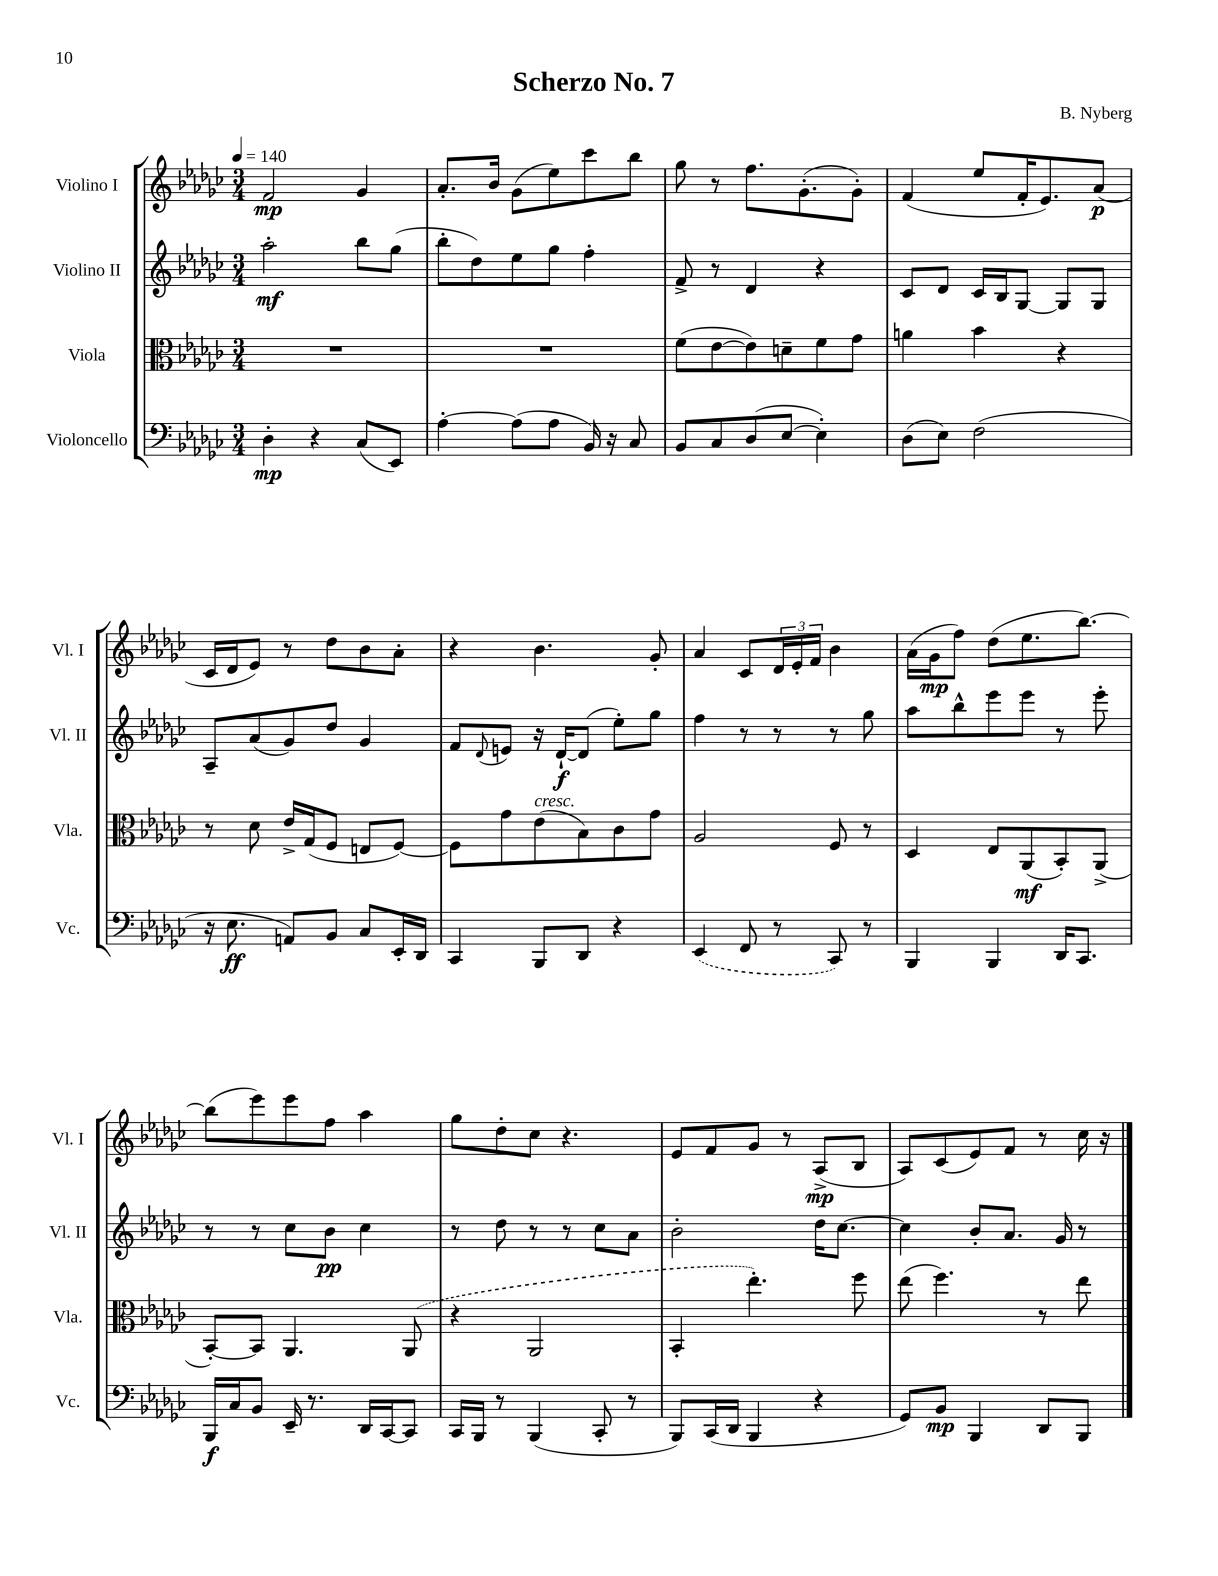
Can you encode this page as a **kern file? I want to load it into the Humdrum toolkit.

**kern	**kern	**kern	**kern
*staff4	*staff3	*staff2	*staff1
*clefF4	*clefC3	*clefG2	*clefG2
*k[b-e-a-d-g-c-]	*k[b-e-a-d-g-c-]	*k[b-e-a-d-g-c-]	*k[b-e-a-d-g-c-]
*M3/4	*M3/4	*M3/4	*M3/4
*MM140	*MM140	*MM140	*MM140
4D-'\	2.r	2aa-'\	2f/
4r	.	.	.
(8C-/L	.	8bb-\L	4g-/
8EE-/J)	.	(8gg-\J	.
=	=	=	=
[4A-'\	2.r	8bb-'\L	8.a-'/L
.	.	8dd-\)	.
.	.	.	16b-/Jk
(8A-\]L	.	8ee-\	(8g-\L
8A-\J	.	8gg-\J	8ee-\)
16BB-/)	.	4ff'\	8ccc-\
16r	.	.	.
8C-/	.	.	8bb-\J
=	=	=	=
8BB-/L	(8f\L	8f^/	8gg-\
8C-/	[8e-\	8r	8r
(8D-/	8e-\])	4d-/	8.ff\L
[8E-/J	8d~\	.	.
.	.	.	(8.g-'\
4E-'\])	8f\	4r	.
.	8g-\J	.	8g-'\J)
=	=	=	=
(8D-\L	4a\	8c-/L	(4f/
8E-\J)	.	8d-/J	.
(2F\	4b-\	16c-/LL	8ee-/L
.	.	16B-/J	.
.	.	[8G-/J	16f'/K
.	.	.	8.e-/)
.	4r	8G-/]L	.
.	.	8G-/J	(8a-/J
=	=	=	=
16r	8r	8A-~/L	16c-/LL
8.E-\	.	.	16d-/J
.	8d-\	(8a-/	8e-/J)
8AA/L)	16e-^/LL	8g-/)	8r
.	(16G-/J	.	.
8BB-/J	8F/J	8dd-/J	8dd-\L
8C-/L	8E/L	4g-/	8b-\
16EE-'/L	[8F/J)	.	8a-'\J
16DD-/JJ	.	.	.
=	=	=	=
4CC-/	8F\]L	8f/L	4r
.	.	8qqd-/	.
.	8g-\	8e/J	.
8BBB-/L	(8e-\	16r	4.b-\
.	.	[16d-`/LK	.
8DD-/J	8B-\)	(8d-/]J	.
4r	8c-\	8ee-'\L)	.
.	8g-\J	8gg-\J	8g-'/
=	=	=	=
(4EE-/	2A-/	4ff\	4a-/
8FF/	.	8r	8c-/L
8r	.	8r	24d-/L
.	.	.	24e-'/
.	.	.	24f/JJ
8CC-/)	8F/	8r	4b-\
8r	8r	8gg-\	.
=	=	=	=
4BBB-/	4D-/	8aa-\L	(16a-\LL
.	.	.	16g-\J
.	.	8bb-^^\	8ff\J)
4BBB-/	8E-/L	8eee-\	(8dd-\L
.	(8AA-/	8eee-\J	8.ee-\
16DD-/LK	8BB-'/)	8r	.
8.CC-/J	.	.	[8.bb-\J)
.	(8AA-^/J	8eee-'\	.
=	=	=	=
16BBB-/LL	[8BB-'/L)	8r	(8bb-\]L
16C-/J	.	.	.
8BB-/J	8BB-/]J	8r	8eee-\)
16EE-~/	4.AA-/	8cc-\L	8eee-\
8.r	.	.	.
.	.	8b-\J	8ff\J
16DD-/LL	.	4cc-\	4aa-\
[16CC-/J	.	.	.
8CC-/]J	(8AA-/	.	.
=	=	=	=
16CC-/LL	4r	8r	8gg-\L
16BBB-/JJ	.	.	.
8r	.	8dd-\	8dd-'\
(4BBB-/	2AA-/	8r	8cc-\J
.	.	8r	4.r
8CC-'/	.	8cc-\L	.
8r	.	8a-\J	.
=	=	=	=
8BBB-/L)	4BB-'/	2b-'\	8e-/L
(16CC-/L	.	.	8f/
16DD-/JJ	.	.	.
4BBB-/	4.ee-'\)	.	8g-/J
.	.	.	8r
4r	.	16dd-\LK	(8A-^/L
.	.	[8.cc-\J	.
.	8ff\	.	8B-/J
=	=	=	=
8GG-/L)	(8ee-\	4cc-\]	8A-/L)
8BB-/J	4.ff\)	.	(8c-/
4BBB-/	.	8b-'/L	8e-/)
.	.	8.a-/J	8f/J
8DD-/L	8r	.	8r
.	.	16g-/	.
8BBB-/J	8ee-\	8r	16cc-\
.	.	.	16r
==	==	==	==
*-	*-	*-	*-
